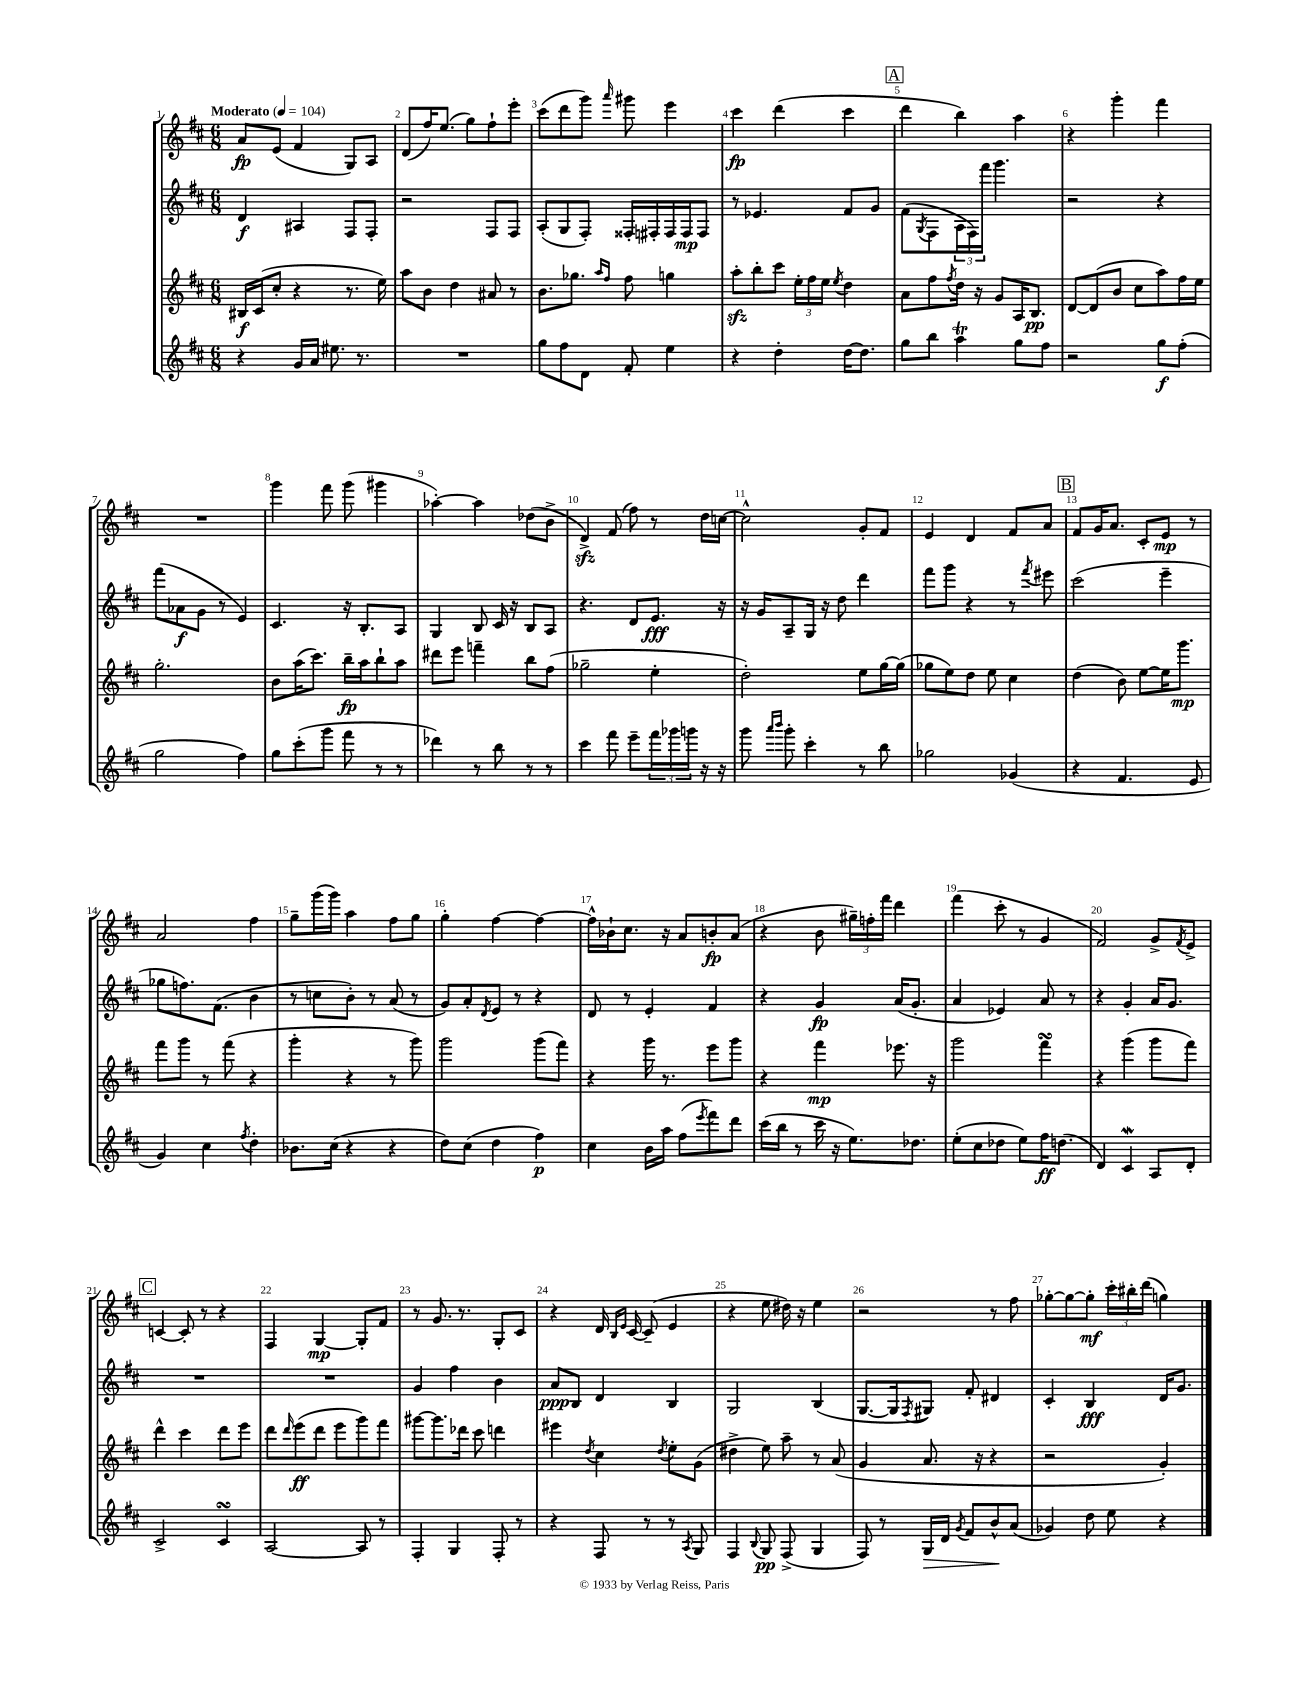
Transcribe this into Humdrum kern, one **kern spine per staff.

**kern	**kern	**kern	**kern
*staff4	*staff3	*staff2	*staff1
*clefG2	*clefG2	*clefG2	*clefG2
*k[f#c#]	*k[f#c#]	*k[f#c#]	*k[f#c#]
*M6/8	*M6/8	*M6/8	*M6/8
*MM104	*MM104	*MM104	*MM104
4r	16B#/LL	4d/	8a/L
.	(16c#/J	.	.
.	8cc#'/J	.	(8e/J
16g/LL	4r	4A#/	4f#/
16a/JJ	.	.	.
8.ee#\	.	.	.
.	8.r	8F#/L	8G/L)
8.r	.	.	.
.	.	8F#'/J	8A/J
.	16ee\)	.	.
=	=	=	=
2.r	8aa\L	2r	(8d/L
.	8b\J	.	16ff#/K)
.	.	.	(8.ee/J
.	4dd\	.	.
.	.	.	8gg\L)
.	8a#/	8F#/L	8ff#`\
.	8r	8F#/J	8eee'\J
=	=	=	=
8gg\L	8.b\L	(8A'/L	(8ccc#\L
8ff#\	.	8G/	8ddd\
.	8.gg-\J	.	.
8d\J	.	8F#'/J)	8ggg\J)
.	16qqaa/LL	.	.
.	16qqff#/JJ	.	16qqaaa/
8f#'/	8ff#\	16F##'/LL	8ggg#\
.	.	16F#'/	.
4ee\	4gg\	16F#/	4eee\
.	.	16F#/J	.
.	.	8F#/J	.
=	=	=	=
4r	8aa'\L	8r	4ccc#\
.	8bb'\	4.e-/	.
4dd'\	8ccc#\J	.	(4ddd\
.	24ee'\LL	.	.
.	24ff#\	.	.
.	24ee\JJ	.	.
.	8qee/	.	.
[16dd\LK	4dd\	8f#/L	4ccc#\
8.dd\]J	.	.	.
.	.	8g/J	.
=	=	=	=
8gg\L	8a\L	(8f#\L	4ddd\
.	.	8qG/	.
8bb\J	8ff#\	8F#\	.
.	8qff#/	.	.
4aa\	16dd\Jk	24A\L	4bb\)
.	.	24F#\)	.
.	16r	.	.
.	.	24fff#\JJ	.
.	8g/L	4.ggg\	.
8gg\L	16A/K	.	4aa\
.	8.B/J	.	.
8ff#\J	.	.	.
=	=	=	=
2r	[8d/L	2r	4r
.	(8d/]	.	.
.	8b/J	.	4ggg'\
.	8cc#\L	.	.
8gg\L	8aa\)	4r	4fff#\
(8ff#'\J	16ff#\L	.	.
.	16ee\JJ	.	.
=	=	=	=
2gg\	2.gg'\	(8fff#\L	2.r
.	.	8a-\	.
.	.	8g\J	.
.	.	8r	.
4ff#\)	.	4e/)	.
=	=	=	=
8gg\L	8b\L	4.c#/	4ggg\
(8ccc#'\	(16aa\K	.	.
.	8.ccc#\J)	.	.
8ggg\J	.	.	8fff#\
8fff#\	16bb~\LL	16r	(8ggg\
.	16aa\J	8.B'/L	.
8r	8bb`\	.	4ggg#\
8r	8aa\J	8A/J	.
=	=	=	=
4ddd-\)	8ddd#\L	4G/	[4aa-'\)
.	8eee\J	.	.
8r	4fff~\	8B/	4aa-\]
8bb\	.	16c#/	.
.	.	16r	.
8r	8bb\L	8B/L	(8dd-\L
8r	(8ff#\J	8A/J	8b^\J
=	=	=	=
4ccc#\	2gg-~\	4.r	4d^/)
8fff#\	.	.	(8f#/
8eee~\L	.	8d/L	8ff#\)
24fff#\L	4ee'\	8.e/J	8r
24ggg-\	.	.	.
24ggg\JJ	.	.	.
16r	.	.	16dd\LL
16r	.	16r	[16cc\JJ
=	=	=	=
8ggg\	2dd'\)	16r	2cc^^\]
.	.	16g/LK	.
16qqaaa/LL	.	.	.
16qqbbb/JJ	.	.	.
8ggg'\	.	8A~/	.
4ccc#'\	.	16G/Jk	.
.	.	16r	.
.	.	8dd\	.
8r	8ee\L	4ddd\	8g'/L
8bb\	[16gg\L	.	8f#/J
.	(16gg\]JJ	.	.
=	=	=	=
2gg-\	8gg-\L	8fff#\L	4e/
.	8ee\)	8ggg\J	.
.	8dd\J	4r	4d/
.	8ee\	.	.
(4g-/	4cc#\	8r	8f#/L
.	.	8qfff#/	.
.	.	8eee#\	8a/J
=	=	=	=
4r	(4dd\	(2ccc#\	8f#/L
.	.	.	16g/K
.	.	.	8.a/J
4.f#/	8b\)	.	.
.	[8ee\L	.	8c#'/L
.	16ee\]K	4eee~\	8e/J
.	8.ggg\J	.	.
8e/	.	.	8r
=	=	=	=
4g/)	8fff#\L	8gg-\L	2a/
.	8ggg\J	8.ff\)	.
4cc#\	8r	.	.
.	.	(8.f#\J	.
.	(8fff#\	.	.
8qff#/	.	.	.
4dd'\	4r	4b\	4ff#\
=	=	=	=
8.b-\L	4ggg'\	8r	8gg~\L
.	.	8cc\L	(16ggg\L
(16cc#\Jk	.	.	16ggg\JJ)
4r	4r	8b'\J)	4aa\
.	.	8r	.
4r	8r	(8a/	8ff#\L
.	8ggg\)	8r	8gg\J
=	=	=	=
8dd\L)	2ggg\	8g/L)	4gg'\
(8cc#\J	.	8a'/	.
.	.	8qd/	.
4dd\	.	8e/J	[4ff#\
.	.	8r	.
4ff#\)	(8ggg\L	4r	4ff#\_
.	8fff#\J)	.	.
=	=	=	=
4cc#\	4r	8d/	16ff#^^\]LL
.	.	.	16b-`\J
.	.	8r	8.cc#\J
16b\LL	16ggg\	4e'/	.
16aa\JJ	8.r	.	16r
(8ff#\L	.	.	8a/L
8qeee/	.	.	.
8fff#\)	8eee\L	4f#/	8b'/
8ddd\J	8ggg\J	.	(8a/J
=	=	=	=
(16ccc#\LL	4r	4r	4r
16bb\JJ	.	.	.
8r	.	.	.
16ccc#\	4fff#\	4g/	8b\
16r	.	.	.
8.ee\L)	.	.	24gg#~\LL)
.	.	.	24ff'\
.	.	.	24fff#\JJ
.	8.eee-\	(16a/LK	4ddd\
8.dd-\J	.	8.g'/J	.
.	16r	.	.
=	=	=	=
(8ee'\L	2ggg\	4a/	(4fff#\
8cc#\	.	.	.
8dd-\J	.	4e-/)	8ccc#'\
8ee\L)	.	.	8r
16ff#\K	4fff#\	8a/	4g/
(8.dd\J	.	.	.
.	.	8r	.
=	=	=	=
4d/)	4r	4r	2f#/)
4c#/	(4ggg\	4g'/	.
8A/L	8ggg\L	16a/LK	8g^/L
.	.	8.g/J	.
.	.	.	8qf#/
8d'/J	8fff#\J)	.	8e^/J
=	=	=	=
2c#^/	4ddd^^\	2.r	[4c/
.	4ccc#\	.	8c'/]
.	.	.	8r
4c#/	8ddd\L	.	4r
.	8eee\J	.	.
=	=	=	=
[2A/	8ddd\L	2.r	4F#/
.	16qqddd/	.	.
.	(8eee\	.	.
.	8ddd\J	.	[4G/
.	8eee\L	.	.
8A/]	8ggg\)	.	8G'/]L
8r	8fff#\J	.	8f#/J
=	=	=	=
4F#'/	[8ggg#\L	4g/	8r
.	8.ggg#\]	.	8.g/
4G/	.	4ff#\	.
.	16ddd-\Jk	.	8.r
.	8ccc#\	.	.
8F#'/	4ddd\	4b\	8G'/L
8r	.	.	8c#/J
=	=	=	=
4r	4eee#\	8a/L	4r
.	.	8B/J	.
.	8qdd/	.	.
8F#/	4cc#\	4d/	16d/
.	.	.	16qqB/LL
.	.	.	16qqe/JJ
.	.	.	[16c#/
8r	.	.	(8c#~/]
.	8qdd/	.	.
8r	8ee'\L	4B/	4e/
8qA/	.	.	.
8G/	(8g\J	.	.
=	=	=	=
4F#/	4dd#^\	2G/	4r
8qqB/	.	.	.
8G/	8ee\)	.	8ee\
(8F#^/	8aa~\	.	16dd#\)
.	.	.	16r
4G/	8r	(4B/	4ee\
.	(8a/	.	.
=	=	=	=
8F#/)	4g/	[8.G/L	2r
8r	.	.	.
.	.	16G/]k	.
.	.	8qF#/	.
16G/LL	8.a/	8G#/J)	.
16d/JJ	.	.	.
8qg/	.	.	.
8f#/L	.	8f#'/	.
.	16r	.	.
8b^^/	4r	4d#/	8r
(8a/J	.	.	8ff#\
=	=	=	=
4g-/)	2r	4c#'/	[8gg-'\L
.	.	.	8gg-\_
8dd\	.	4B/	8gg-'\]J
8ee\	.	.	24ccc#'\LL
.	.	.	24bb#'\
.	.	.	(24ddd\JJ
4r	4g'/)	16d/LK	4gg\)
.	.	8.g/J	.
==	==	==	==
*-	*-	*-	*-
